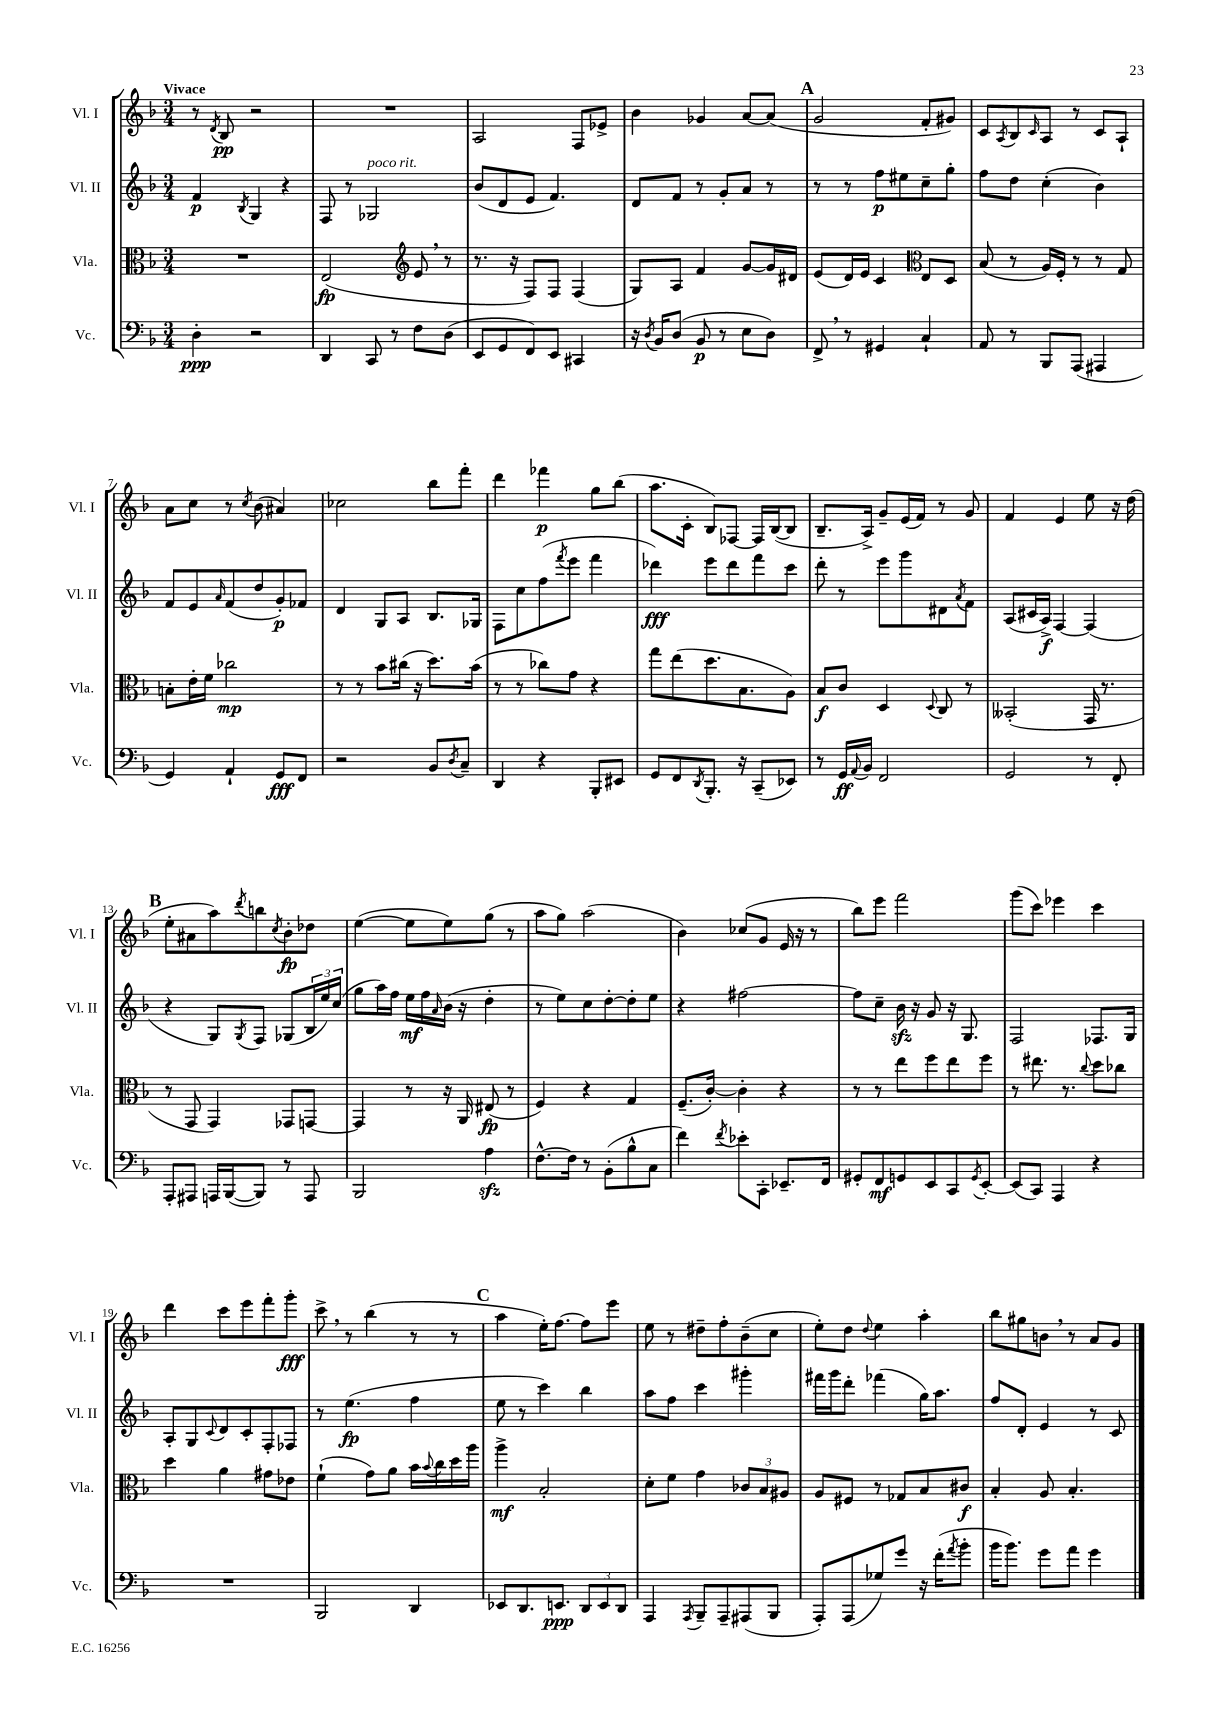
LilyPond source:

<<
\new StaffGroup <<
\new Staff = "s0" \with { instrumentName = "Vl. I" shortInstrumentName = "Vl. I" } {
    \clef treble \key f \major \numericTimeSignature \time 3/4 \tempo "Vivace"
    r8 \acciaccatura { d'8 } bes8\pp r2 |
    R2. |
    a2 f8 ees'8-> |
    bes'4 ges'4 a'8~ a'8( |
    \mark \markup { \bold "A" } g'2 f'8-. gis'8) |
    c'8 \acciaccatura { a8 } bes8 \grace { c'16 } a8 r8 c'8 a8-! |
    a'8 c''8 r8 \acciaccatura { c''8 } bes'8( ais'4) |
    ces''2 bes''8 f'''8-. |
    d'''4 fes'''4\p g''8 bes''8( |
    a''8. c'16-. bes8) fes8~ fes16 bes16~( bes8 |
    bes8.-- a16->) g'8-- e'16( f'16) r8 g'8 |
    f'4 e'4 e''8 r16 d''16( |
    \mark \markup { \bold "B" } e''8-. ais'8 a''8) \acciaccatura { d'''8 } b''8 \acciaccatura { c''8 } bes'8-.\fp des''8 |
    e''4~( e''8 e''8) g''8( r8 |
    a''8 g''8) a''2( |
    bes'4) ces''8( g'8 e'16 r16 r8 |
    bes''8) e'''8 f'''2 |
    g'''8( c'''8) ees'''4 c'''4 |
    d'''4 c'''8 e'''8 f'''8-. g'''8-.\fff |
    c'''8-> \breathe r8 bes''4( r8 r8 |
    \mark \markup { \bold "C" } a''4 e''16-.) f''8.~ f''8 e'''8 |
    e''8 r8 dis''8-- f''8-. bes'8--( c''8 |
    e''8-.) d''8 \appoggiatura { d''8 } e''4 a''4-. |
    bes''8 gis''8 b'8 \breathe r8 a'8 g'8 \bar "|." |
}
\new Staff = "s1" \with { instrumentName = "Vl. II" shortInstrumentName = "Vl. II" } {
    \clef treble \key f \major \numericTimeSignature \time 3/4
    f'4\p \acciaccatura { bes8 } g4 r4 |
    f8 r8 ges2^\markup { \italic "poco rit." } |
    bes'8( d'8 e'8 f'4.) |
    d'8 f'8 r8 g'8-. a'8 r8 |
    \mark \markup { \bold "A" } r8 r8 f''8\p eis''8 c''8-- g''8-. |
    f''8 d''8 c''4-.( bes'4) |
    f'8 e'8 \grace { a'16 } f'8( d''8 g'8-.\p) fes'8 |
    d'4 g8 a8 bes8. ges16 |
    f8 c''8 f''8( \acciaccatura { f'''8 } e'''8 f'''4 |
    des'''4\fff) e'''8 des'''8 f'''8 c'''8 |
    d'''8-. r8 e'''8 g'''8 dis'8 \acciaccatura { a'8 } f'8 |
    a8( cis'16 a16->\f) f4~ f4( |
    \mark \markup { \bold "B" } r4 g8) \acciaccatura { g8 } f8 ges8( \tuplet 3/2 { bes16 e''16) c''16( } |
    g''8 a''16) f''16 e''16\mf f''16 \grace { a'16 } bes'16( r16 d''4-. |
    r8 e''8) c''8 d''8~-. d''8-. e''8 |
    r4 fis''2~ |
    fis''8 c''8-- bes'16\sfz r16 g'8 r16 g8. |
    f2 fes8. g16 |
    a8-. g8 \appoggiatura { c'8 } d'8 c'8-. f8-. fes8 |
    r8 e''4.\fp( f''4 |
    \mark \markup { \bold "C" } e''8 r8 c'''4) bes''4 |
    a''8 f''8 c'''4 gis'''4-. |
    fis'''16 g'''16 d'''8-. fes'''4( g''16) a''8. |
    f''8 d'8-. e'4 r8 c'8 \bar "|." |
}
\new Staff = "s2" \with { instrumentName = "Vla." shortInstrumentName = "Vla." } {
    \clef alto \key f \major \numericTimeSignature \time 3/4
    R2. |
    e2\fp( \clef treble e'8 \breathe r8 |
    r8. r16 f8) f8 f4( |
    g8) a8 f'4 g'8~ g'16 dis'16 |
    \mark \markup { \bold "A" } e'8( d'16) e'16 c'4 \clef alto e8 d8 |
    bes8( r8 a16) f16-. r8 r8 g8 |
    b8-. e'16-. f'16 ces''2\mp |
    r8 r8 bes'8 cis''16( r16 d''8.) bes'16( |
    r8 r8 ces''8) g'8 r4 |
    g''8 e''8( d''8. bes8. a8) |
    bes8\f c'8 d4 \appoggiatura { d8 } c8 r8 |
    beses,2-.( g,16 r8. |
    \mark \markup { \bold "B" } r8 g,8 g,4) ges,8 g,8~ |
    g,4 r8 r16 a,16 eis8\fp( r8 |
    f4) r4 g4 |
    f8.--( c'16~-.) c'4-. r4 |
    r8 r8 e''8 f''8 e''8 f''8 |
    r8 eis''8. r8. \appoggiatura { c''8 } d''8 ces''8 |
    d''4 a'4 gis'8 ees'8 |
    f'4-!( g'8) a'8 bes'16 \appoggiatura { bes'8 } c''16 d''16 a''16 |
    \mark \markup { \bold "C" } a''4->\mf bes2-. |
    d'8-. f'8 g'4 \tuplet 3/2 { ces'8 bes8 ais8 } |
    a8 fis8 r8 ges8 bes8 cis'8\f |
    bes4-. a8 bes4.-. \bar "|." |
}
\new Staff = "s3" \with { instrumentName = "Vc." shortInstrumentName = "Vc." } {
    \clef bass \key f \major \numericTimeSignature \time 3/4
    d4-.\ppp r2 |
    d,4 c,8 r8 f8 d8( |
    e,8 g,8 f,8) e,8 cis,4 |
    r16 \acciaccatura { d8 } bes,16 d8( bes,8\p r8 e8 d8) |
    \mark \markup { \bold "A" } f,8-> \breathe r8 gis,4 c4-! |
    a,8 r8 bes,,8 a,,8( ais,,4 |
    g,4) a,4-! g,8\fff f,8 |
    r2 bes,8 \acciaccatura { d8 } c8-- |
    d,4 r4 bes,,8-. eis,8 |
    g,8 f,8 \acciaccatura { d,8 } bes,,8.-. r16 c,8--( ees,8) |
    r8 g,16\ff \appoggiatura { a,8 } bes,16 f,2 |
    g,2 r8 f,8-. |
    \mark \markup { \bold "B" } a,,8-. ais,,8 a,,16 bes,,16~( bes,,8) r8 a,,8 |
    bes,,2 a4\sfz |
    f8.~-^ f16 r8 bes,8-.( bes8-^ c8 |
    f'4) \acciaccatura { f'8 } ees'8-. c,8-. ees,8.-- f,16 |
    gis,8-. f,8\mf g,8 e,8 c,8 \acciaccatura { g,8 } e,8~-. |
    e,8( c,8) a,,4 r4 |
    R2. |
    bes,,2 d,4 |
    \mark \markup { \bold "C" } ees,8 d,8. e,8.\ppp \tuplet 3/2 { d,8 e,8 d,8 } |
    a,,4 \acciaccatura { a,,8 } bes,,8-- a,,8-- ais,,8( bes,,8 |
    a,,8-.) a,,8( ges8) g'8 r16 f'16-.( \acciaccatura { a'8 } bes'8-. |
    bes'16 bes'8.) g'8 a'8 g'4 \bar "|." |
}
>>
>>
